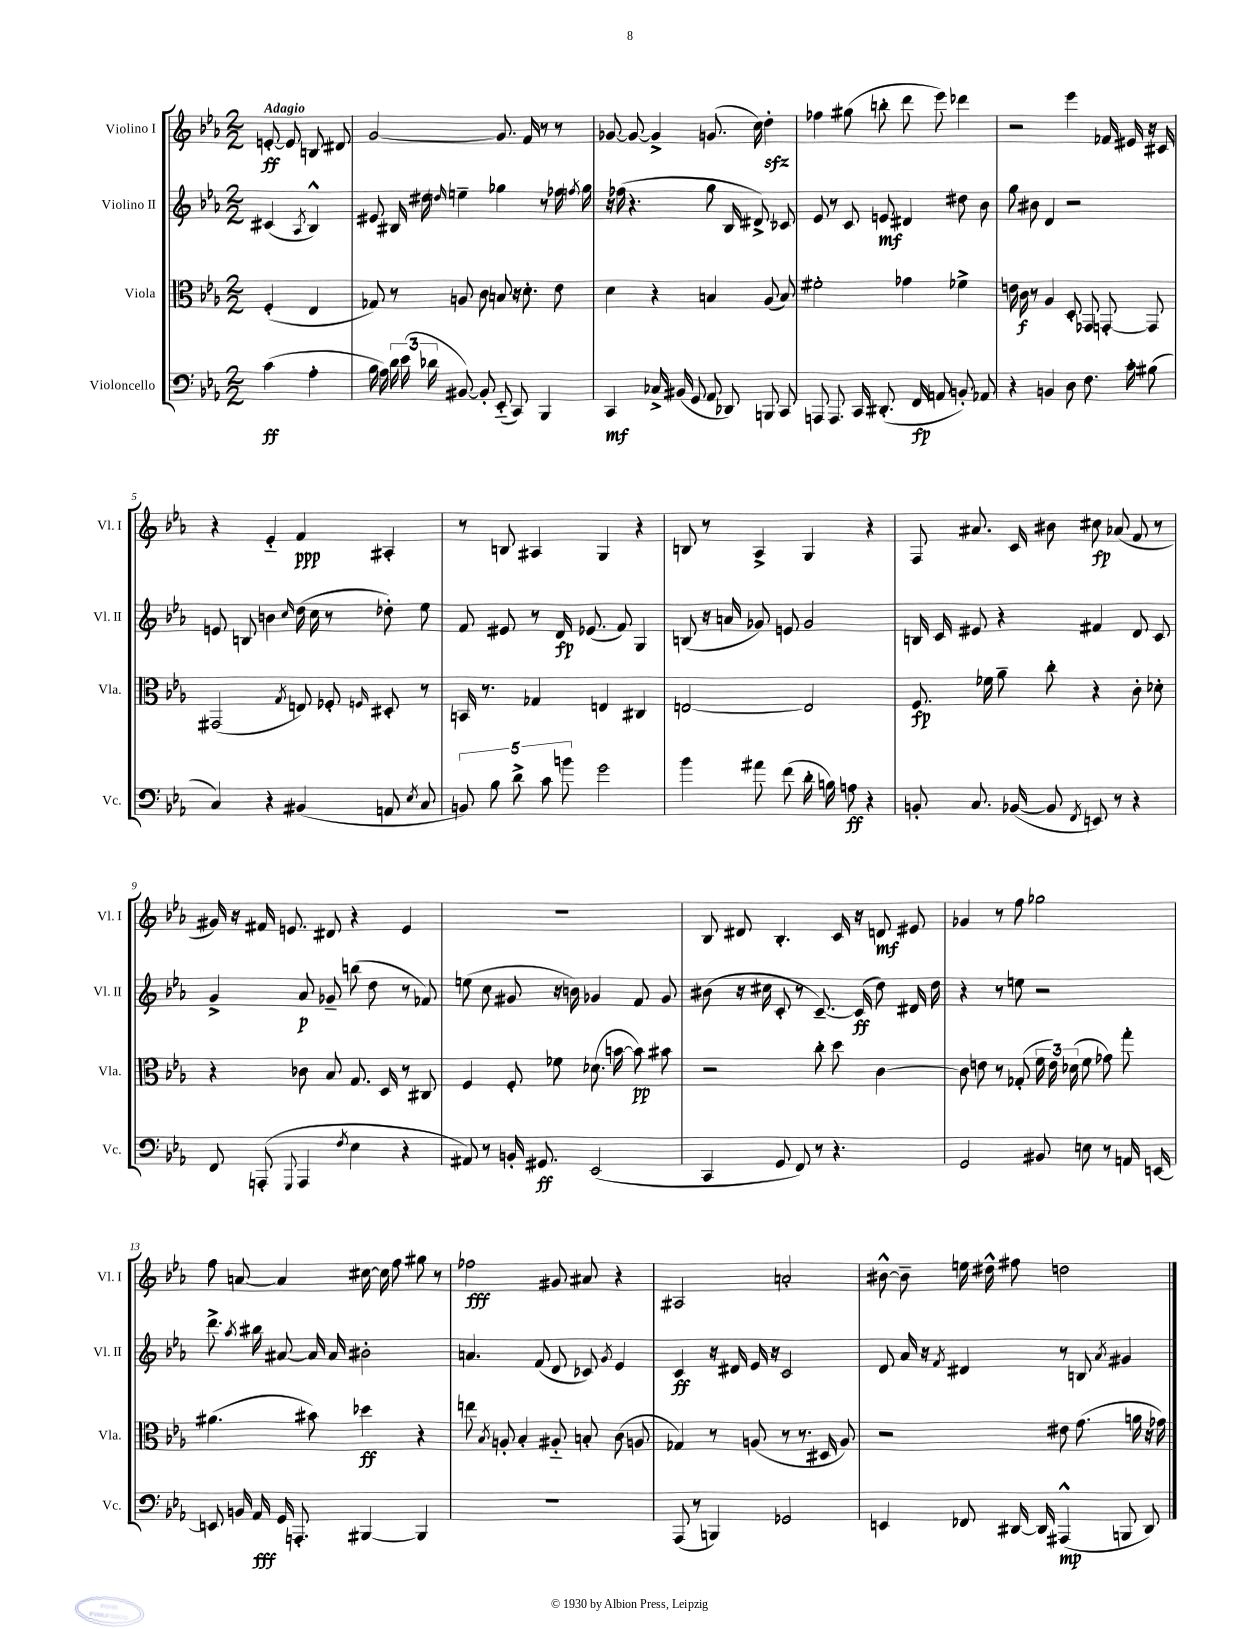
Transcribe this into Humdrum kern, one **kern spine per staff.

**kern	**dynam	**kern	**dynam	**kern	**dynam	**kern	**dynam
*part4	*part4	*part3	*part3	*part2	*part2	*part1	*part1
*staff4	*staff4	*staff3	*staff3	*staff2	*staff2	*staff1	*staff1
*I"Violoncello	*	*I"Viola	*	*I"Violino II	*	*I"Violino I	*
*I'Vc.	*	*I'Vla.	*	*I'Vl. II	*	*I'Vl. I	*
*clefF4	*	*clefC3	*	*clefG2	*	*clefG2	*
*k[b-e-a-]	*	*k[b-e-a-]	*	*k[b-e-a-]	*	*k[b-e-a-]	*
*M2/2	*	*M2/2	*	*M2/2	*	*M2/2	*
=	=	=	=	=	=	=	=
!	!	!	!	!	!	!LO:TX:a:B:t=Adagio	!
(4c\	ff	(4F'/	.	(4c#X/	.	[8en'/	ff
.	.	.	.	.	.	8e/]	.
.	.	.	.	8qA-/	.	.	.
4A-'\	.	4E-/	.	4B-^^/)	.	8Bn/	.
.	.	.	.	.	.	8d#X/	.
=1	=1	=1	=1	=1	=1	=1	=1
16B-\	.	8G-X/)	.	8e#X/	.	[2g/	.
16A-\)	.	.	.	.	.	.	.
24d\	.	8r	.	16B#X/	.	.	.
(24e-\	.	.	.	.	.	.	.
.	.	.	.	16dd#X\	.	.	.
24d-X\	.	.	.	.	.	.	.
.	.	.	.	16qqddn/	.	.	.
[8BB#X/)	.	8An/	.	4een~\	.	.	.
8BB#'/]	.	8c\	.	.	.	.	.
(8EE-/	.	8Bn/	.	4gg-X\	.	8.g/]	.
8CC/)	.	16r	.	.	.	.	.
.	.	8.d'\	.	.	.	16f/	.
4BBB-/	.	.	.	8r	.	8r	.
.	.	8e-\	.	16ff-X\	.	8r	.
.	.	.	.	8qffn/	.	.	.
.	.	.	.	16gg-\	.	.	.
=2	=2	=2	=2	=2	=2	=2	=2
4CC/	mf	4d\	.	16r	.	[8g-X/	.
.	.	.	.	(16ff-X\	.	.	.
.	.	.	.	4.r	.	8g-/_	.
16C-X^/	.	4r	.	.	.	4g-^/]	.
(16BB#X/	.	.	.	.	.	.	.
8GG/	.	.	.	.	.	.	.
8AA-/	.	4Bn/	.	8gg\	.	(8.gn/	.
8DD-X/)	.	.	.	16B-/	.	.	.
.	.	.	.	8.d#X^/)	.	16cc\)	.
8BBBn/	.	(8A-/	.	.	.	4ddzz'\	.
8CC/	.	8B/)	.	8c-X/	.	.	.
=3	=3	=3	=3	=3	=3	=3	=3
8AAAn/	.	2f#X'\	.	8e-/	.	4ff-X\	.
8.AAA/	.	.	.	8r	.	.	.
.	.	.	.	8c/	.	(8gg#X\	.
16CC/	.	.	.	.	.	.	.
(8.DD#X'/	.	.	.	8en/	mf	8bbn'\	.
.	.	4g-X\	.	4d#X/	.	8ddd\	.
16FF/	fp	.	.	.	.	.	.
8AAn/	.	.	.	.	.	8eee-\)	.
8BBn'/)	.	4f-X^\	.	8dd#X\	.	4ddd-X\	.
8AA-X/	.	.	.	8b-\	.	.	.
=4	=4	=4	=4	=4	=4	=4	=4
4r	.	16en\	.	8gg\	.	2r	.
.	.	16c\	f	.	.	.	.
.	.	8r	.	8b#X\	.	.	.
4BBn/	.	4A-/	.	4d/	.	.	.
8D\	.	8D'/	.	2r	.	4eee-\	.
8.F\	.	8GG-X/	.	.	.	.	.
.	.	[8GGn'/	.	.	.	16f-X/	.
16c'\	.	.	.	.	.	16e#X/	.
(8B#X\	.	8GG/]	.	.	.	16r	.
.	.	.	.	.	.	16c#X/	.
!!LO:LB:g=z
=5	=5	=5	=5	=5	=5	=5	=5
4C/)	.	(2GG#X/	.	8en/	.	4r	.
.	.	.	.	8Bn/	.	.	.
4r	.	.	.	4bn\	.	4e-/	.
.	.	8qG/	.	16qqcc/	.	.	.
(4BB#X/	.	8En/)	.	(16dd\	.	4f/	ppp
.	.	.	.	16cc\	.	.	.
.	.	8F-X'/	.	8r	.	.	.
.	.	16qqFn/	.	.	.	.	.
8AAn/	.	8D#X'/	.	8dd-X'\)	.	4A#X'/	.
8qE-/	.	.	.	.	.	.	.
8C/	.	8r	.	8ee-\	.	.	.
=6	=6	=6	=6	=6	=6	=6	=6
10BBn/)	.	16BBn/	.	8f/	.	8r	.
.	.	8.r	.	.	.	.	.
10B-\	.	.	.	.	.	.	.
.	.	.	.	8e#X/	.	8Bn/	.
10d^\	.	.	.	.	.	.	.
.	.	4G-X/	.	8r	.	4A#X/	.
10c\	.	.	.	.	.	.	.
.	.	.	.	16d/	fp	.	.
10bn\	.	.	.	.	.	.	.
.	.	.	.	(8.e-X/	.	.	.
2g\	.	4En/	.	.	.	4G/	.
.	.	.	.	8f/)	.	.	.
.	.	4C#X/	.	4G/	.	4r	.
=7	=7	=7	=7	=7	=7	=7	=7
4b-\	.	[2En/	.	(8Bn/	.	8Bn/	.
.	.	.	.	16r	.	8r	.
.	.	.	.	16an/	.	.	.
8a#X\	.	.	.	8g-X/)	.	4A-^/	.
(8f\	.	.	.	8en/	.	.	.
16d'\	.	2E/]	.	2g-/	.	4G/	.
16Bn\)	.	.	.	.	.	.	.
8An\	ff	.	.	.	.	.	.
4r	.	.	.	.	.	4r	.
=8	=8	=8	=8	=8	=8	=8	=8
8BBn'/	.	8.F/	fp	16Bn/	.	8F/	.
.	.	.	.	16c/	.	.	.
8.C/	.	.	.	8e#X/	.	8.a#X/	.
.	.	16f-X\	.	.	.	.	.
.	.	8a-~\	.	4r	.	.	.
([16BB-X/	.	.	.	.	.	16c/	.
8BB-/]	.	8cc'\	.	.	.	8b#X\	.
8qFF/	.	.	.	.	.	.	.
8EEn/)	.	4r	.	4f#X/	.	8cc#X\	fp
8r	.	.	.	.	.	(8a-X/	.
4r	.	8c'\	.	8d/	.	8f/	.
.	.	8d-X'\	.	8c/	.	8r	.
!!LO:LB:g=z
=9	=9	=9	=9	=9	=9	=9	=9
8FF/	.	4r	.	4g^/	.	16g#X/)	.
.	.	.	.	.	.	16r	.
(8AAAn'/	.	.	.	.	.	16f#X/	.
.	.	.	.	.	.	8.en/	.
8qqGGG/	.	.	.	.	.	.	.
4AAA/	.	8c-X\	.	8a-/	p	.	.
.	.	8B-/	.	8g-X~/	.	8d#X/	.
8qF/	.	.	.	.	.	.	.
4E-\	.	8.G/	.	(8bbn\	.	4r	.
.	.	.	.	8dd\	.	.	.
.	.	16D/	.	.	.	.	.
4r	.	8r	.	8r	.	4e/	.
.	.	8C#X/	.	8f-X/)	.	.	.
=10	=10	=10	=10	=10	=10	=10	=10
8AA#X/)	.	4F/	.	(8een\	.	1r	.
8r	.	.	.	8cc\	.	.	.
16BBn'/	.	8F'/	.	8g#X/	.	.	.
8.GG#X/	ff	.	.	.	.	.	.
.	.	8f-X\	.	16r	.	.	.
.	.	.	.	16bn\)	.	.	.
(2EE-/	.	(8.d-X\	.	4g-X/	.	.	.
.	.	[16bn\	.	.	.	.	.
.	.	8b\])	pp	8f/	.	.	.
.	.	8b#X\	.	8g-/	.	.	.
=11	=11	=11	=11	=11	=11	=11	=11
4CC/	.	2r	.	(8b#X\	.	8B-/	.
.	.	.	.	16r	.	8d#X/	.
.	.	.	.	16cc#X\	.	.	.
8GG/	.	.	.	8c'/	.	4.B-'/	.
8FF/)	.	.	.	8r	.	.	.
8r	.	8cc'\	.	[8.c~/)	.	.	.
4.r	.	8dd\	.	.	.	16c/	.
.	.	.	.	(16c/]	ff	16r	.
.	.	[4c\	.	8dd\)	.	8dn/	mf
.	.	.	.	16d#X/	.	8e#X/	.
.	.	.	.	16dd\	.	.	.
=12	=12	=12	=12	=12	=12	=12	=12
2GG/	.	8c\]	.	4r	.	4g-X/	.
.	.	8en\	.	.	.	.	.
.	.	8r	.	8r	.	8r	.
.	.	(8G-X'/	.	8een\	.	8ff\	.
8BB#X/	.	24f\	.	2r	.	2gg-X\	.
.	.	24e\)	.	.	.	.	.
.	.	(24d-X\	.	.	.	.	.
8En\	.	8f\	.	.	.	.	.
8r	.	8g-X\)	.	.	.	.	.
16AAn/	.	8gg'\	.	.	.	.	.
[16EEn/	.	.	.	.	.	.	.
!!LO:LB:g=z
=13	=13	=13	=13	=13	=13	=13	=13
8EEn/]	.	(4.a#X\	.	8.ddd^\	.	8ff\	.
16BBn/	.	.	.	.	.	[8an/	.
.	.	.	.	8qaa-/	.	.	.
16AA-/	fff	.	.	16bb#X\	.	.	.
16GG/	.	.	.	[8a#X/	.	4a/]	.
8.AAAn'/	.	.	.	.	.	.	.
.	.	8b#X\)	.	16a#/]	.	.	.
.	.	.	.	16a#/	.	.	.
[4BBB#X/	.	4dd-X\	ff	2b#X'\	.	[16cc#X\	.
.	.	.	.	.	.	16cc#\]	.
.	.	.	.	.	.	8ff\	.
4BBB#/]	.	4r	.	.	.	8gg#X\	.
.	.	.	.	.	.	8r	.
=14	=14	=14	=14	=14	=14	=14	=14
1r	.	8een\	.	4.an/	.	2ff-X\	fff
.	.	8qB-/	.	.	.	.	.
.	.	8An'/	.	.	.	.	.
.	.	4B-'/	.	.	.	.	.
.	.	.	.	(8f/	.	.	.
.	.	8A#X/	.	8d/	.	8g#X/	.
.	.	8Bn'/	.	8c-X/)	.	8a#X/	.
.	.	.	.	8qg/	.	.	.
.	.	(8c\	.	4e-/	.	4r	.
.	.	8An/	.	.	.	.	.
=15	=15	=15	=15	=15	=15	=15	=15
(8AAA-/	.	4G-X/)	.	4c/	ff	2A#X/	.
8r	.	.	.	.	.	.	.
4BBBn/)	.	8r	.	16r	.	.	.
.	.	.	.	16d#X/	.	.	.
.	.	(8An/	.	16e-/	.	.	.
.	.	.	.	16r	.	.	.
2GG-X/	.	8r	.	2c/	.	2an'/	.
.	.	8.r	.	.	.	.	.
.	.	16D#X/	.	.	.	.	.
.	.	8A/)	.	.	.	.	.
=16	=16	=16	=16	=16	=16	=16	=16
4EEn/	.	2r	.	8d/	.	[8b#X^^\	.
.	.	.	.	16a-/	.	8b#~\]	.
.	.	.	.	16r	.	.	.
.	.	.	.	8qf/	.	.	.
8FF-X/	.	.	.	4d#X/	.	16een\	.
.	.	.	.	.	.	16dd#X^^\	.
[16DD#X/	.	.	.	.	.	8ff#X\	.
16DD#/]	.	.	.	.	.	.	.
(4AAA#X^^/	mp	8e#X\	.	8r	.	2ddn\	.
.	.	(8.g\	.	8Bn/	.	.	.
.	.	.	.	8qa-/	.	.	.
8BBBn/	.	.	.	4g#X/	.	.	.
.	.	16an\	.	.	.	.	.
8DD#/)	.	16r	.	.	.	.	.
.	.	16g-X\)	.	.	.	.	.
==	==	==	==	==	==	==	==
*-	*-	*-	*-	*-	*-	*-	*-
